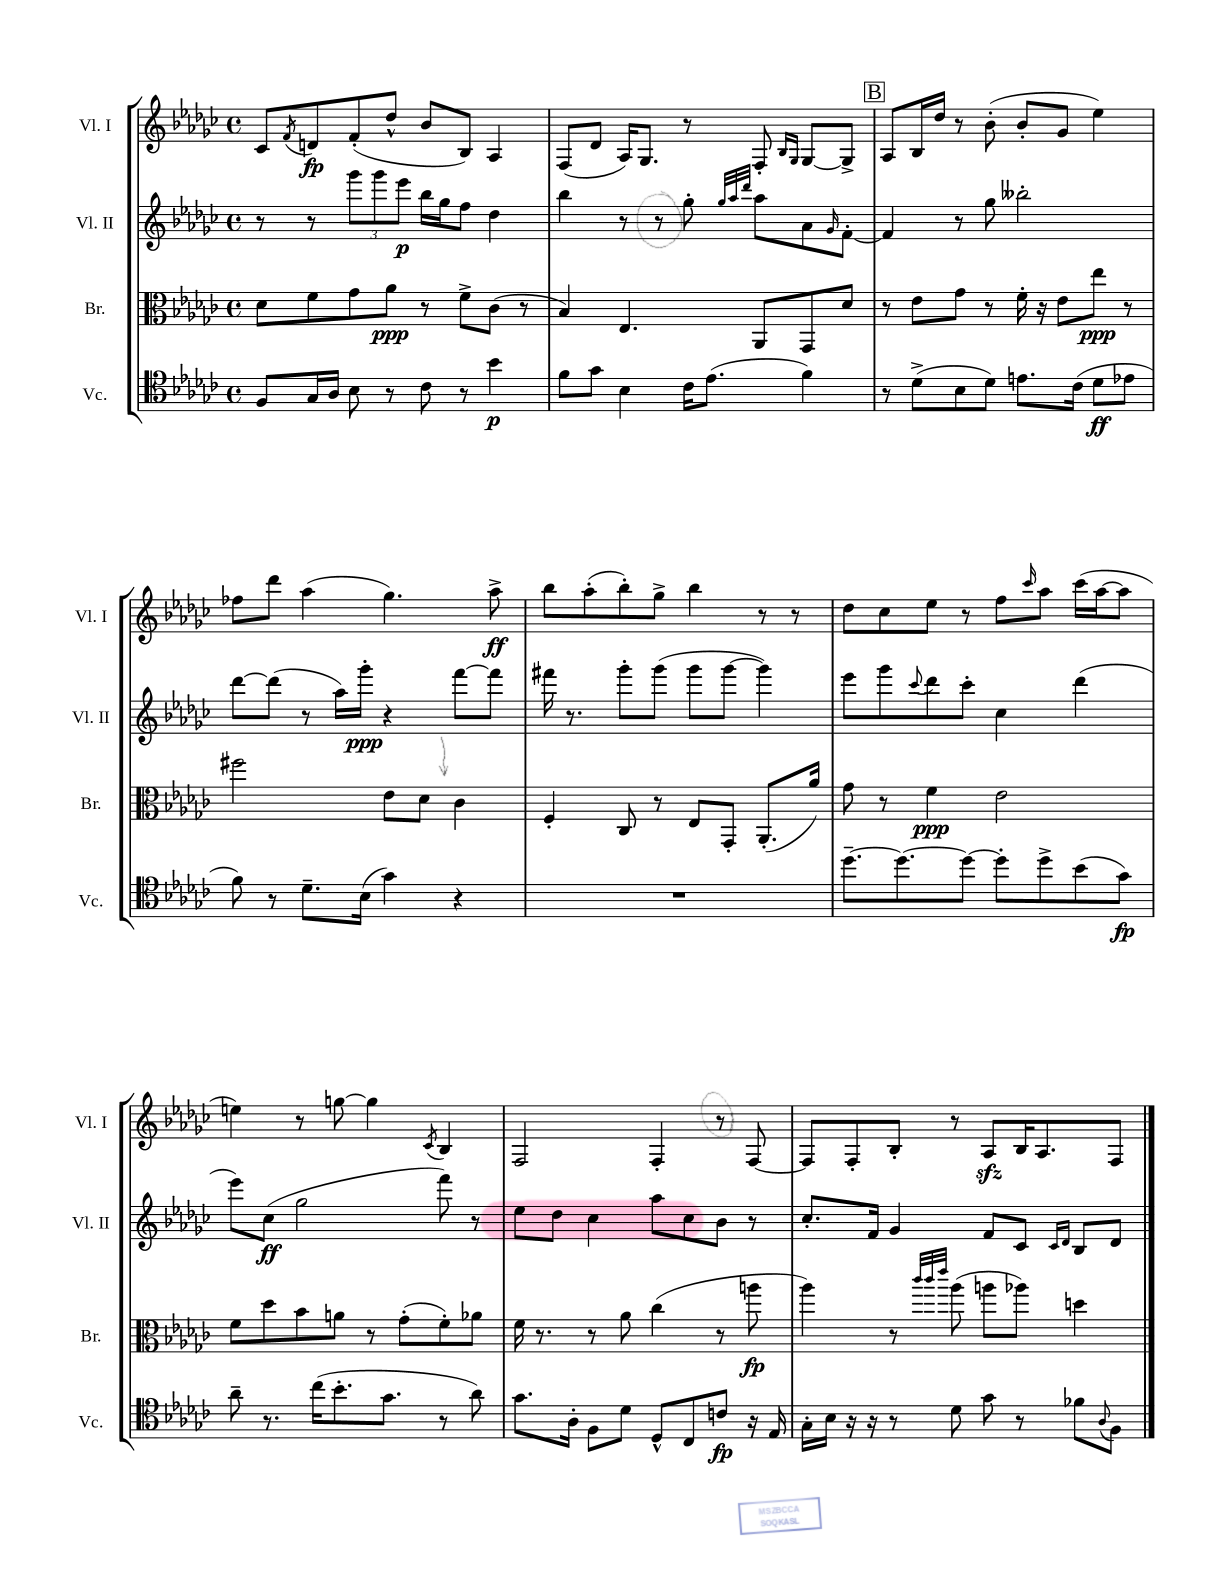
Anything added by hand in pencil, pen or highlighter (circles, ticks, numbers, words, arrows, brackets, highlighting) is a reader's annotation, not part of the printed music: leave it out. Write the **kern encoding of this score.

**kern	**kern	**kern	**kern
*staff4	*staff3	*staff2	*staff1
*clefC4	*clefC3	*clefG2	*clefG2
*k[b-e-a-d-g-c-]	*k[b-e-a-d-g-c-]	*k[b-e-a-d-g-c-]	*k[b-e-a-d-g-c-]
*M4/4	*M4/4	*M4/4	*M4/4
*met(c)	*met(c)	*met(c)	*met(c)
8F	8d-	8r	8c-
.	.	.	8qf
16G-	8f	8r	8d
16A-	.	.	.
8B-	8g-	12ggg-	(8f'
.	.	12ggg-	.
8r	8a-	.	8dd-^^
.	.	12eee-	.
8c-	8r	16bb-	8b-
.	.	16gg-	.
8r	8f^	8ff	8B-)
4b-	(8c-	4dd-	4A-
.	8r	.	.
=	=	=	=
8f	4B-)	4bb-	(8F
8g-	.	.	8d-
4B-	4.E-	8r	16A-)
.	.	.	8.G-
.	.	8r	.
16c-	.	8gg-'	8r
(8.e-	.	.	.
.	.	32qqgg-	.
.	.	32qqaa-	.
.	.	32qqddd-	.
.	8AA-	8aa-	8F'
.	.	.	16qqB-
.	.	.	16qqG-
4f)	8GG-	8a-	[8G-
.	.	16qqg-	.
.	8d-	[8f'	8G-^]
=	=	=	=
8r	8r	4f]	8A-
(8d-^	8e-	.	16B-
.	.	.	16dd-
8B-	8g-	8r	8r
8d-)	8r	8gg-	(8b-'
8.e	16f'	2bb--'	8b-'
.	16r	.	.
.	8e-	.	8g-
(16c-	.	.	.
8d-	8ee-	.	4ee-)
8e-	8r	.	.
=	=	=	=
8f)	2ff#	[8ddd-	8ff-
8r	.	(8ddd-]	8ddd-
8.d-~	.	8r	(4aa-
.	.	16aa-)	.
(16B-	.	16ggg-'	.
4g-)	8e-	4r	4.gg-)
.	8d-	.	.
4r	4c-	[8fff	.
.	.	8fff]	8aa-^
=	=	=	=
1r	4F'	16fff#	8bb-
.	.	8.r	.
.	.	.	(8aa-'
.	8C-	8ggg-'	8bb-')
.	8r	(8ggg-	8gg-^
.	8E-	8ggg-	4bb-
.	8GG-'	[8ggg-	.
.	(8.AA-'	4ggg-])	8r
.	.	.	8r
.	16a-)	.	.
=	=	=	=
[8.dd-~	8g-	8eee-	8dd-
.	8r	8ggg-	8cc-
8.dd-_	.	.	.
.	.	8qqccc-	.
.	4f	8ddd-	8ee-
8dd-_	.	8ccc-'	8r
8dd-']	2e-	4cc-	8ff
.	.	.	16qqccc-
8dd-^	.	.	8aa-
(8b-	.	(4ddd-	(16ccc-
.	.	.	[16aa-
8g-)	.	.	8aa-]
=	=	=	=
8a-~	8f	8eee-)	4ee)
8.r	8dd-	(8cc-	.
.	8b-	2gg-	8r
(16cc-	.	.	.
8.b-'	8a	.	[8gg
.	8r	.	4gg]
8.g-	.	.	.
.	(8g-'	.	.
.	.	.	8qc-
8r	8f')	8fff)	4B-
8a-)	8a-	8r	.
=	=	=	=
8.g-	16f	8ee-	2F
.	8.r	.	.
.	.	8dd-	.
16A-'	.	.	.
8F	8r	4cc-	.
8d-	8a-	.	.
8D-^^	(4cc-	8aa-	4F'
8C-	.	8cc-	.
8c	8r	8b-	8r
16r	8aa	8r	[8F
16E-	.	.	.
=	=	=	=
16G-'	4aa-)	8.cc-'	8F]
16B-	.	.	.
16r	.	.	8F'
16r	.	16f	.
8r	8r	4g-	8B-'
.	32qqccc-	.	.
.	32qqccc-	.	.
.	32qqeee-	.	.
8d-	(8aa-	.	8r
8g-	8aa	8f	8A-
8r	8aa-)	8c-	16B-
.	.	.	8.A-
.	.	16qqc-	.
.	.	16qqd-	.
8f-	4dd	8B-	.
8qqA-	.	.	.
8F	.	8d-	8F
==	==	==	==
*-	*-	*-	*-
